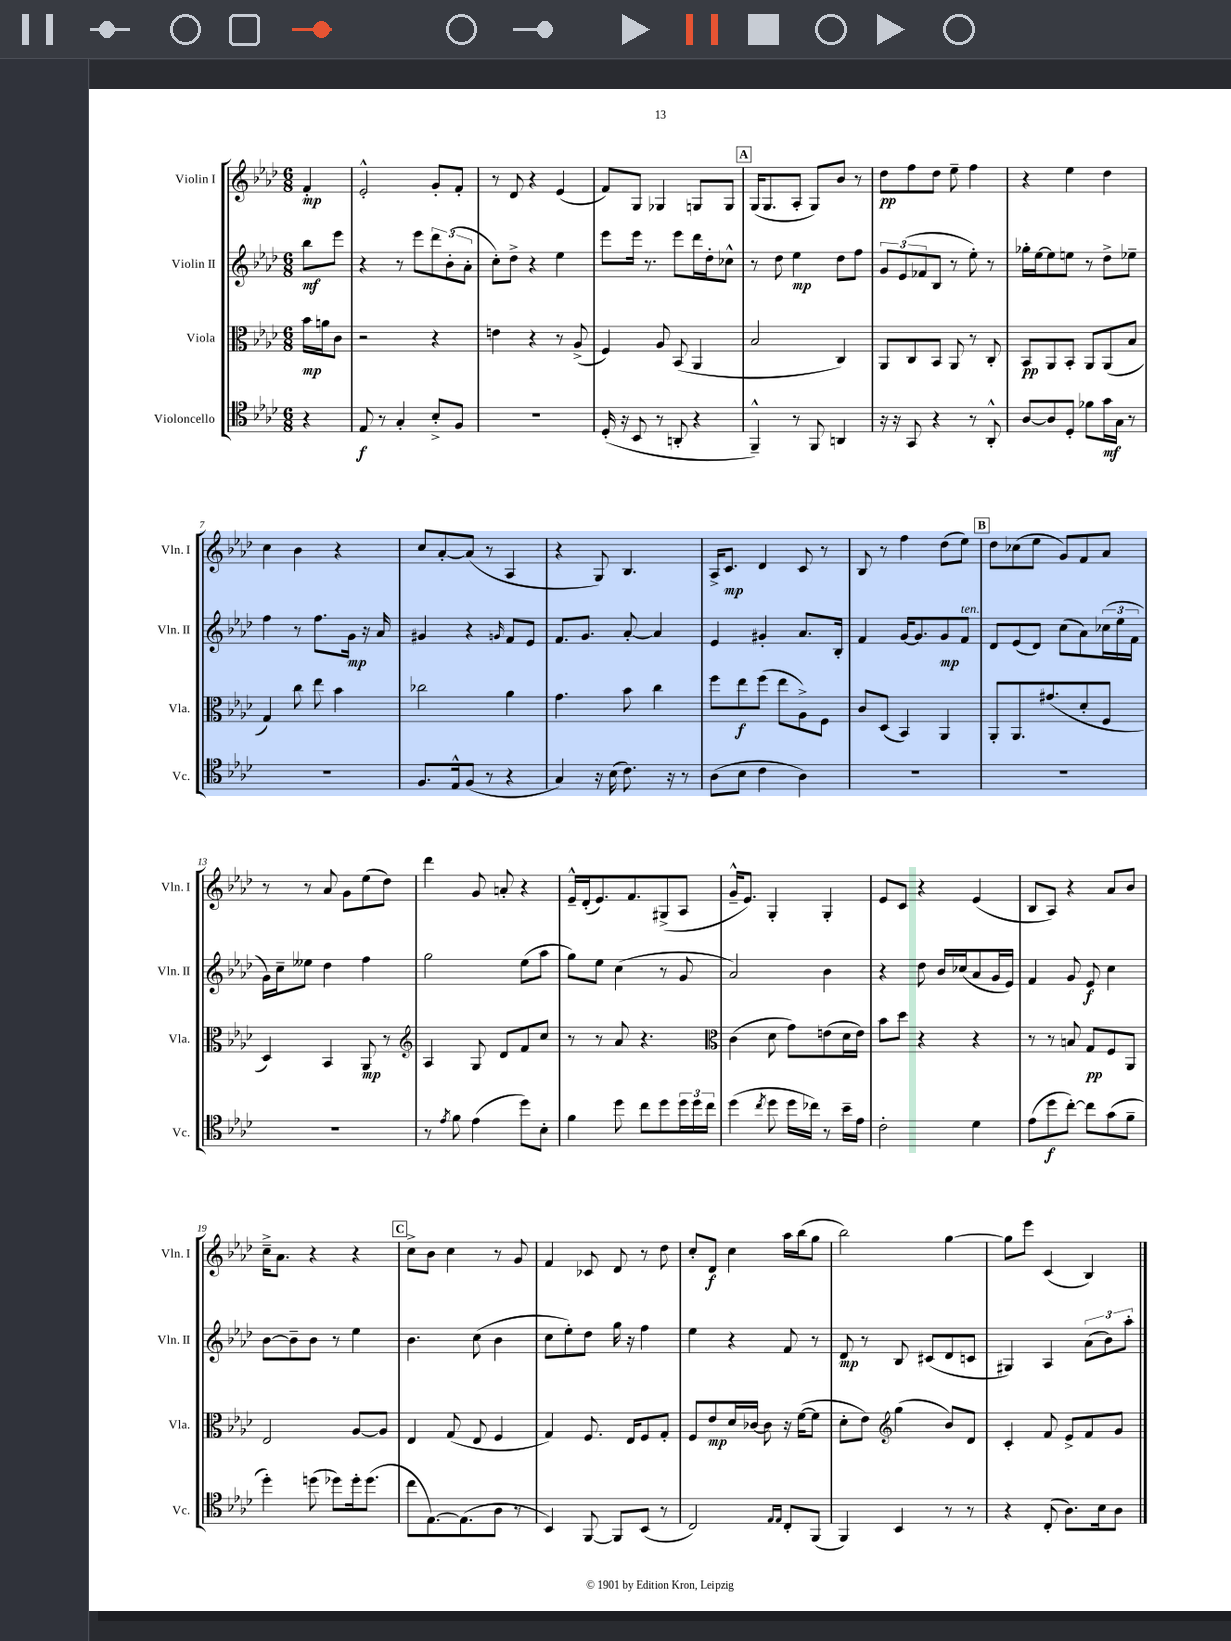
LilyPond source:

<<
\new StaffGroup <<
\new Staff = "s0" \with { instrumentName = "Violin I" shortInstrumentName = "Vln. I" } {
    \clef treble \key aes \major \numericTimeSignature \time 6/8 \partial 4
    f'4-.\mp |
    ees'2-.-^ g'8-. f'8-. |
    r8 des'8 r4 ees'4( |
    f'8) g8 ges4 g8 g8 |
    \mark \markup { \box "A" } g16( g8. aes8-. g8) bes'8 r8 |
    des''8\pp f''8 des''8 ees''8-- f''4 |
    r4 ees''4 des''4 |
    c''4 bes'4 r4 |
    c''8 aes'8~-. aes'8( r8 aes4 |
    r4 g8) bes4. |
    aes16-> c'8.\mp des'4 c'8 r8 |
    bes8 r8 f''4 des''8( ees''8) |
    \mark \markup { \box "B" } des''8 ces''8( ees''8 g'8) f'8 aes'8 |
    r8 r8 aes'8 g'8 ees''8( des''8) |
    des'''4 g'8 a'8-. r4 |
    ees'16---^ des'16-.( ees'8.) f'8. gis8->( aes8 |
    g'16---^ ees'8.) g4-. g4-. |
    ees'8 c'8 r4 ees'4( |
    bes8 aes8) r4 aes'8 bes'8 |
    c''16---> aes'8. r4 r4 |
    \mark \markup { \box "C" } c''8-> bes'8 c''4 r8 g'8 |
    f'4 ces'8 des'8 r8 des''8 |
    c''8-. des'8\f c''4 aes''16 bes''16( g''8 |
    bes''2) g''4~ |
    g''8 ees'''8 c'4( bes4) \bar "|." |
}
\new Staff = "s1" \with { instrumentName = "Violin II" shortInstrumentName = "Vln. II" } {
    \clef treble \key aes \major \numericTimeSignature \time 6/8 \partial 4
    bes''8\mf ees'''8 |
    r4 r8 ees'''8 \tuplet 3/2 { des'''8 bes'8-.( aes'8-. } |
    c''8-.) des''8-> r4 ees''4 |
    ees'''8 ees'''16 r8. ees'''8 des'''16 des''16-. ces''8-^ |
    \mark \markup { \box "A" } r8 des''8 ees''4\mp des''8 f''8 |
    \tuplet 3/2 { g'8 ees'8( fes'8 } bes8 r8 ees''8-.) r8 |
    ges''16-. ees''16~ ees''8 e''8 r8 des''8-> ees''8-- |
    f''4 r8 f''8. g'16\mp r16 aes'16 |
    gis'4 r4 \grace { g'16 } f'8 ees'8 |
    f'8. g'8. aes'8~-. aes'4 |
    ees'4 gis'4-. aes'8. bes16-. |
    f'4 g'16~ g'8. g'8\mp f'8^\markup { \italic "ten." } |
    \mark \markup { \box "B" } des'8 ees'8( des'8) c''8( aes'8) \tuplet 3/2 { ces''16( ees''16 f'16 } |
    g'16) c''16-- eeses''8 des''4 f''4 |
    g''2 ees''8( aes''8 |
    g''8) ees''8 c''4( r8 g'8 |
    aes'2) bes'4 |
    r4 des''8 bes'16 ces''16( aes'8 g'16 ees'16) |
    f'4 g'8 ees'8\f c''4 |
    bes'8~ bes'8-- bes'8 r8 ees''4 |
    \mark \markup { \box "C" } bes'4. c''8( bes'4 |
    c''8 ees''8-.) des''8 g''16 r16 f''4 |
    ees''4 r4 f'8 r8 |
    des'8\mp r8 bes8 cis'8( des'8 c'8 |
    gis4) aes4 \tuplet 3/2 { aes'8( bes'8) aes''8-. } \bar "|." |
}
\new Staff = "s2" \with { instrumentName = "Viola" shortInstrumentName = "Vla." } {
    \clef alto \key aes \major \numericTimeSignature \time 6/8 \partial 4
    bes'16\mp a'16 c'8 |
    r2 r4 |
    e'4 r4 r8 aes8->( |
    f4) aes8 bes,8( aes,4 |
    \mark \markup { \box "A" } bes2 c4) |
    aes,8 c8 bes,8 aes,8 r8 c8-. |
    bes,8\pp aes,8 bes,8-. aes,8 aes,8( bes8 |
    g4) c''8 ees''8 bes'4 |
    ces''2 aes'4 |
    g'4. bes'8 c''4 |
    f''8 ees''8\f f''8( ees''8 aes8->) f8 |
    c'8 des8( bes,4) aes,4 |
    \mark \markup { \box "B" } aes,8-. aes,8. gis'8.( des'8-. f8 |
    des4) bes,4 aes,8\mp r8 |
    \clef treble aes4 g8 des'8 f'8 c''8 |
    r8 r8 aes'8 r4. |
    \clef alto c'4( des'8 g'8) e'8( des'16 e'16) |
    bes'8 des''8 r4 r4 |
    r8 r8 b8 g8\pp f8 aes,8 |
    ees2 aes8~ aes8 |
    \mark \markup { \box "C" } ees4 g8( ees8 f4 |
    g4) f8. ees16 f8 g8-. |
    f8 ees'8\mp des'16 ces'16~ ces'8 r16 f'16~( f'8 |
    des'8-. ees'8) \clef treble g''4( bes'8) des'8 |
    c'4-. f'8 ees'8-> f'8 g'8 \bar "|." |
}
\new Staff = "s3" \with { instrumentName = "Violoncello" shortInstrumentName = "Vc." } {
    \clef tenor \key aes \major \numericTimeSignature \time 6/8 \partial 4
    r4 |
    ees8\f r8 g4-. bes8-.-> f8 |
    R2. |
    des16-.( r16 bes,8 r8 a,8-. r4 |
    \mark \markup { \box "A" } f,4---^) r8 f,8 a,4 |
    r16 r16 g,8 r4 r8 aes,8-.-^ |
    aes8~ aes8 des8-. fes'8 g'16\mf g16 r8 |
    R2. |
    f8. ees16-^ f8( r8 r4 |
    g4) r16 bes16( c'8.) r16 r8 |
    aes8( bes8 c'4 aes4) |
    R2. |
    \mark \markup { \box "B" } R2. |
    R2. |
    r8 \acciaccatura { ees'8 } f'8 ees'4( des''8) bes8-. |
    f'4 des''8 c''8 des''8 \tuplet 3/2 { des''16 des''16 c''16 } |
    des''4( \acciaccatura { c''8 } des''8 des''16 ces''16) r8 bes'16-- ees'16 |
    c'2-. des'4 |
    ees'8( des''8\f c''8~-.) c''8 g'8( f'8-- |
    des''4-.) d''8( des''8) des''16-. des''8.( |
    \mark \markup { \box "C" } c''8 ees8.~) ees8.( aes8 r8 |
    bes,4) f,8~ f,8 bes,8( r8 |
    c2) \grace { ees16 ees16 } c8-. f,8( |
    f,4) bes,4 r8 r8 |
    r4 c8-.( aes8.) bes16 aes8 \bar "|." |
}
>>
>>
